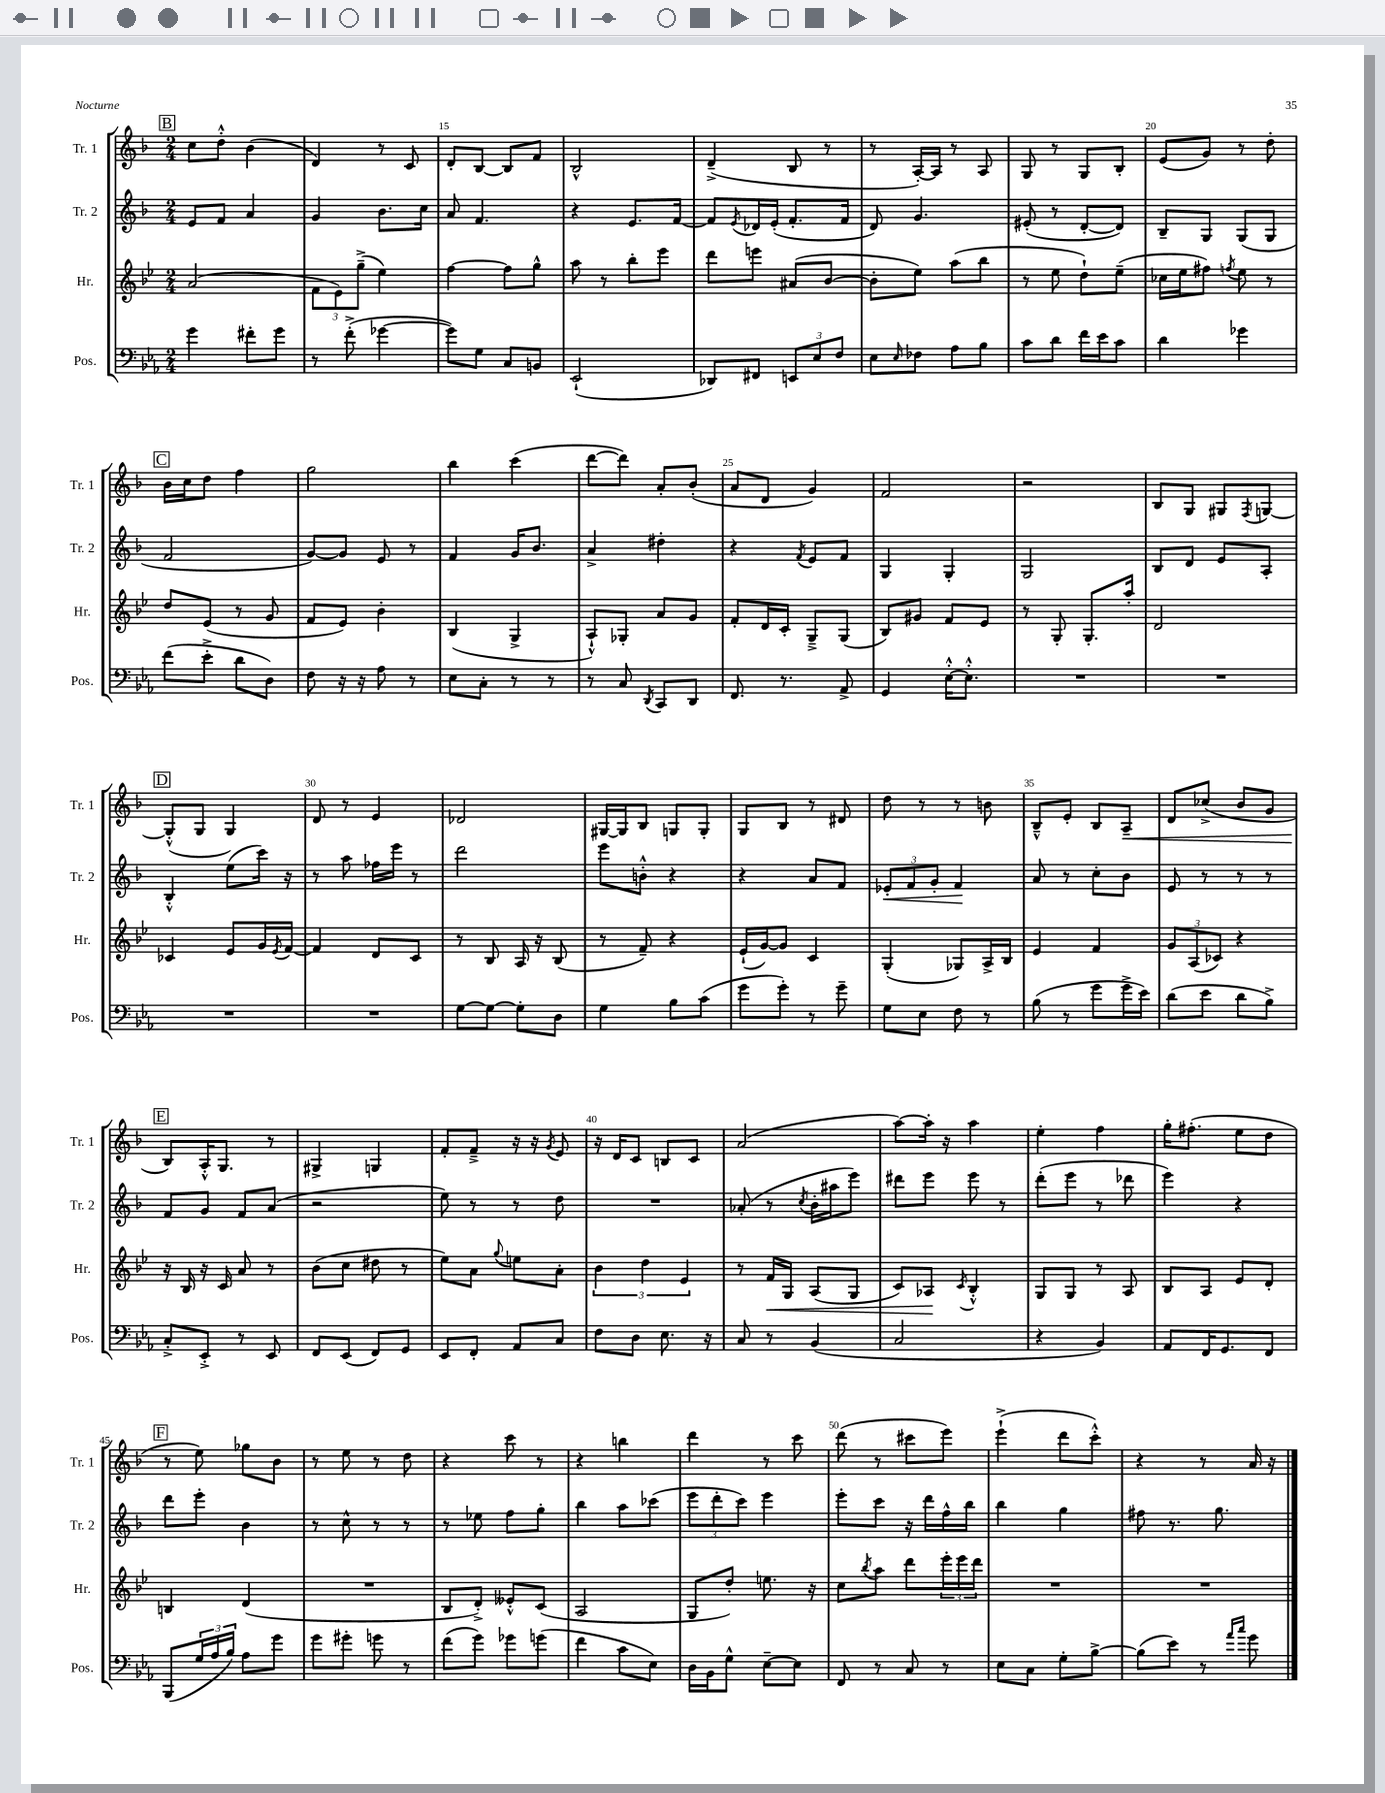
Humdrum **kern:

**kern	**kern	**kern	**kern
*staff4	*staff3	*staff2	*staff1
*clefF4	*clefG2	*clefG2	*clefG2
*k[b-e-a-]	*k[b-e-]	*k[b-]	*k[b-]
*M2/4	*M2/4	*M2/4	*M2/4
4g	(2a	8e	8cc
.	.	8f	8dd'^^
8f#'	.	4a	(4b-
8g	.	.	.
=	=	=	=
8r	12f	4g	4d)
.	12e-)	.	.
(8f'^	.	.	.
.	(12gg~^	.	.
[4g-	4ee-)	8.b-	8r
.	.	.	8c
.	.	16cc	.
=	=	=	=
8g-])	[4ff	8a	8d'
8G	.	4.f	[8B-
8C	8ff]	.	8B-]
8BB	8gg^^	.	8f
=	=	=	=
(2EE-`	8aa	4r	2B-^^
.	8r	.	.
.	8bb-'	8.e	.
.	8eee-	.	.
.	.	[16f	.
=	=	=	=
8DD-)	8ddd	8f]	(4d~^
.	.	8qe	.
8FF#	8eee	16d-	.
.	.	(16e'	.
12EE	(8a#	8.f'	8B-
12E-	.	.	.
.	[8b-	.	8r
12F	.	.	.
.	.	16f	.
=	=	=	=
8E-	8b-']	8d)	8r
16qqE-	.	.	.
8F-	8ee-)	4.g	[16A')
.	.	.	16A]
8A-	(8aa	.	8r
8B-	8bb-	.	8A
=	=	=	=
8c	8r	(8e#'	8G
8d	8ee-	8r	8r
16f	8dd`)	[8d'	8G
16e-	.	.	.
8c	(8ee-~	8d])	8B-'
=	=	=	=
4d	16cc-	8B-~	(8e
.	16ee-	.	.
.	8ff#)	8G	8g)
.	8qff	.	.
4g-	8ee-	(8G	8r
.	8r	8G	8dd'
=	=	=	=
(8f	8dd	2f	16b-
.	.	.	16cc
8e-'^	(8e-	.	8dd
8d	8r	.	4ff
8D)	8g	.	.
=	=	=	=
8F	8f	[8g)	2gg
16r	8e-)	8g]	.
16r	.	.	.
8A-	4b-'	8e	.
8r	.	8r	.
=	=	=	=
8E-	(4B-	4f	4bb-
8C'	.	.	.
8r	4G^	16g	(4ccc
.	.	8.b-	.
8r	.	.	.
=	=	=	=
8r	8A`^^)	4a^	[8ddd
8C	8G-'	.	8ddd])
8qDD	.	.	.
8CC	8a	4dd#'	8a'
8DD	8g	.	(8b-'
=	=	=	=
8.FF	8f'	4r	8a
.	16d	.	8d
8.r	16c'	.	.
.	.	8qf	.
.	8G~^	8e	4g)
8AA-^	(8G	8f	.
=	=	=	=
4GG	8B-)	4G	2f
.	8g#	.	.
[16E-'^^	8f	4G'	.
8.E-'^^]	.	.	.
.	8e-	.	.
=	=	=	=
2r	8r	2G	2r
.	8G'	.	.
.	8.G'	.	.
.	16aa'	.	.
=	=	=	=
2r	2d	8B-	8B-
.	.	8d	8G
.	.	8e	8G#
.	.	.	8qF
.	.	8A'	[8G
=	=	=	=
2r	4c-	4B-'^^	(8G'^^]
.	.	.	8G
.	8e-	(8ee	4G)
.	16g	16ccc)	.
.	8qe-	.	.
.	[16f	16r	.
=	=	=	=
2r	4f]	8r	8d
.	.	8aa	8r
.	8d	16ff-	4e
.	.	16eee	.
.	8c	8r	.
=	=	=	=
[8G	8r	2ddd	2d-
8G_	8B-	.	.
8G']	16A	.	.
.	16r	.	.
8D	(8B-	.	.
=	=	=	=
4G	8r	8eee	[16G#
.	.	.	16G#]
.	8f~)	8b'^^	8B-
8B-	4r	4r	8G
(8c	.	.	8G'
=	=	=	=
8g	(16e-`	4r	8G
.	[16g)	.	.
8g')	8g]	.	8B-
8r	4c	8a	8r
8g~	.	8f	8d#
=	=	=	=
8G	(4G'	12e-'	8dd
.	.	12f	.
8E-	.	.	8r
.	.	12g'	.
8F	8G-)	4f	8r
8r	16A^	.	8b
.	16B-	.	.
=	=	=	=
(8B-	4e-	8a	8B-~^^
8r	.	8r	8e'
8g	4f	8cc'	8B-
16g^	.	8b-	8A~
16e-)	.	.	.
=	=	=	=
(8d	12g	8e	8d
.	(12A	.	.
8e-	.	8r	(8cc-^
.	12c-)	.	.
8d	4r	8r	8b-
8B-^)	.	8r	8g
=	=	=	=
8C'^	16r	8f	8B-)
.	16B-	.	.
8EE-'^	16r	8g	16A'^^
.	16c	.	8.G
8r	8a	8f	.
8EE-	8r	(8a	8r
=	=	=	=
8FF	(8b-	2r	4G#^
(8EE-	8cc	.	.
8FF)	8dd#	.	4G
8GG	8r	.	.
=	=	=	=
8EE-	8ee-)	8ee)	8f'
8FF'	8a	8r	8f~^
.	8qqgg	.	.
8AA-	8ee	8r	16r
.	.	.	16r
.	.	.	8qg
8C	8a'	8dd	8e
=	=	=	=
8F	6b-	2r	16r
.	.	.	16d
8D	.	.	8c
.	6dd	.	.
8.E-	.	.	8B
.	6e-	.	.
.	.	.	8c
16r	.	.	.
=	=	=	=
8C	8r	(8a-'	(2a
8r	16f	8r	.
.	16G	.	.
.	.	8qcc	.
(4BB-	(8A	16b-'	.
.	.	16aa#	.
.	8G	8eee)	.
=	=	=	=
2C	8c)	8ddd#	[8aa)
.	8A-	8eee	16aa']
.	.	.	16r
.	8qc	.	.
.	4B-'^^	8eee	4aa
.	.	8r	.
=	=	=	=
4r	8G	(8ddd'	4ee'
.	8G	8eee	.
4BB-)	8r	8r	4ff
.	8A	8ddd-	.
=	=	=	=
8AA-	8B-	4eee)	16gg'
.	.	.	(8.ff#'
16FF	8A	.	.
8.GG	.	.	.
.	8e-	4r	8ee
8FF	8d'	.	8dd
=	=	=	=
(8BBB-	4B	8ddd	8r
24G	.	8eee'	8ee)
24A-	.	.	.
24B-)	.	.	.
8A-	(4d	4b-	8gg-
8g	.	.	8b-
=	=	=	=
8g	2r	8r	8r
8g#'	.	8cc^^	8ee
8g	.	8r	8r
8r	.	8r	8dd
=	=	=	=
(8f	8B-	8r	4r
8g)	8d'^)	8ee-	.
8g-	8e--'^^	8ff	8ccc
(8g	(8c	8gg'	8r
=	=	=	=
4f	2A	4bb-	4r
8c	.	8aa	4bb
8E-)	.	(8ccc-	.
=	=	=	=
16D	8G	12eee	4ddd
16BB-	.	.	.
.	.	12ddd'	.
8G^^	8dd')	.	.
.	.	12ccc)	.
[8E-~	8.ee	4eee	8r
8E-]	.	.	8ccc
.	16r	.	.
=	=	=	=
8FF	8cc	8eee'	(8ddd
.	8qbb-	.	.
8r	8aa	8ccc	8r
8C	8ddd	16r	8ccc#
.	.	16ddd	.
8r	24eee-'	16ff^^	8eee)
.	24eee-	.	.
.	.	16bb-	.
.	24ddd	.	.
=	=	=	=
8E-	2r	4bb-	(4eee`^
8C	.	.	.
8G'	.	4gg	8ddd
[8B-^	.	.	8ccc'^^)
=	=	=	=
(8B-]	2r	8ff#	4r
8e-)	.	8.r	.
8r	.	.	8r
.	.	8.gg	.
16qqa-	.	.	.
16qqcc	.	.	.
8g	.	.	16a
.	.	.	16r
==	==	==	==
*-	*-	*-	*-
